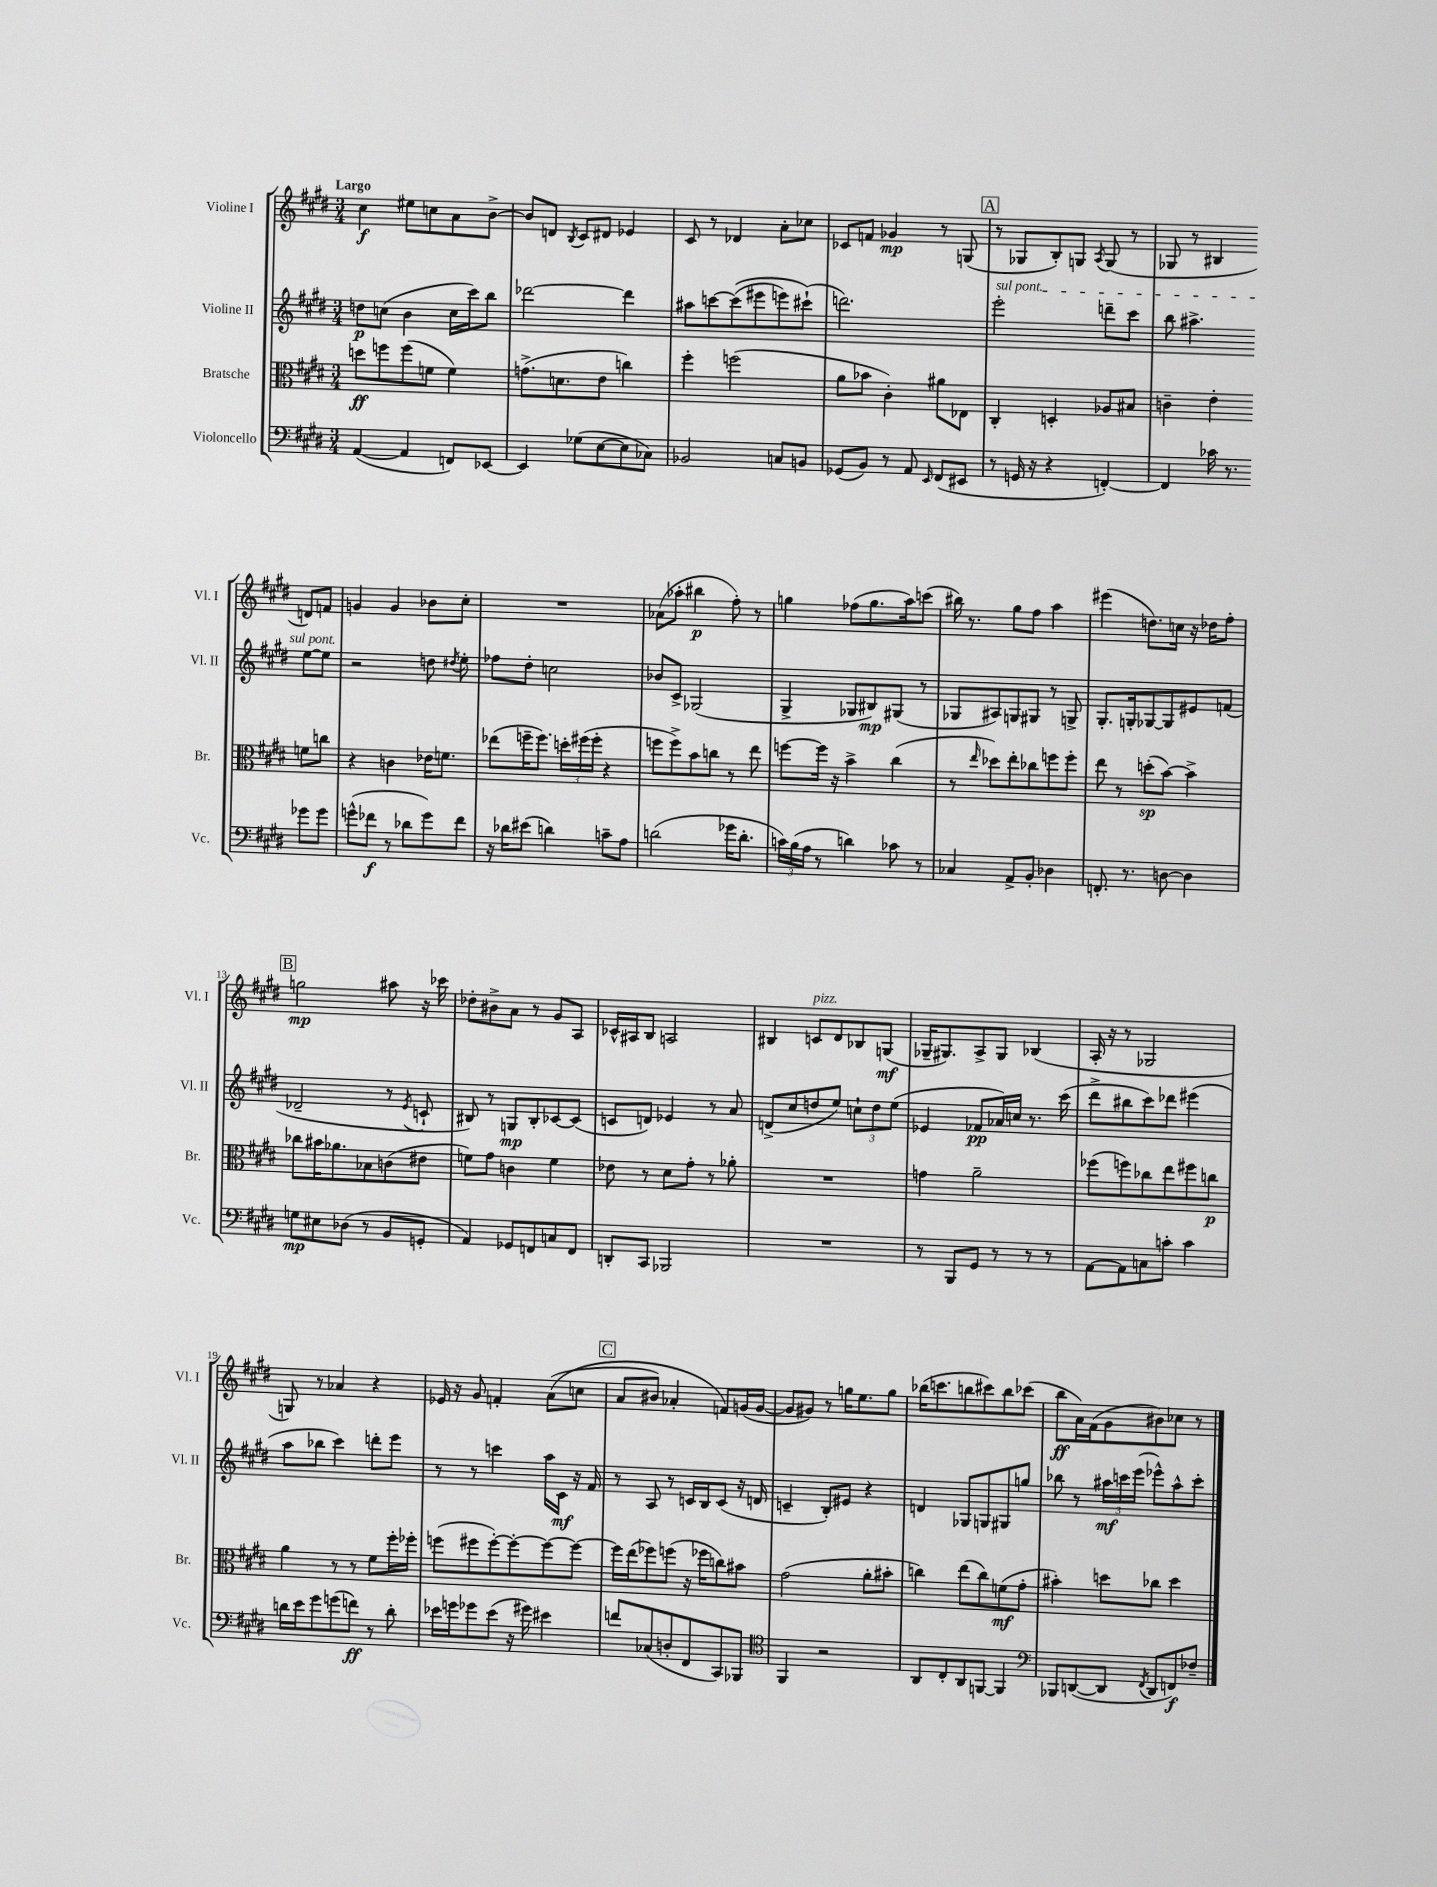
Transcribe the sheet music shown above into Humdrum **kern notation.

**kern	**dynam	**kern	**dynam	**kern	**dynam	**kern	**dynam
*part4	*part4	*part3	*part3	*part2	*part2	*part1	*part1
*staff4	*staff4	*staff3	*staff3	*staff2	*staff2	*staff1	*staff1
*I"Violoncello	*	*I"Bratsche	*	*I"Violine II	*	*I"Violine I	*
*I'Vc.	*	*I'Br.	*	*I'Vl. II	*	*I'Vl. I	*
*clefF4	*	*clefC3	*	*clefG2	*	*clefG2	*
*k[f#c#g#d#]	*	*k[f#c#g#d#]	*	*k[f#c#g#d#]	*	*k[f#c#g#d#]	*
*M3/4	*	*M3/4	*	*M3/4	*	*M3/4	*
=1	=1	=1	=1	=1	=1	=1	=1
!	!	!	!	!	!	!LO:TX:a:B:t=Largo	!
([4AA/	.	8ddn\L	ff	8ddn\L	p	4cc#\	f
.	.	8ffn\	.	(8ccn\J	.	.	.
4AA/]	.	(8ff\	.	4b\	.	8ee#X\L	.
.	.	8fn\J	.	.	.	8ccn\	.
8FFn/L)	.	4f\)	.	16cc\LL	.	8a\	.
.	.	.	.	16ccc#\J)	.	.	.
[8EE-X/J	.	.	.	8bb\J	.	[8b^\J	.
=2	=2	=2	=2	=2	=2	=2	=2
4EE-/]	.	(8.gn^\L	.	[2ddd-X\	.	8b/L]	.
.	.	.	.	.	.	8dn/J	.
.	.	8.dn\	.	.	.	.	.
.	.	.	.	.	.	8qB/	.
(8G-X\L	.	.	.	.	.	8c#/L	.
[8E\	.	8e\J	.	.	.	8d#X/J	.
8E\]	.	4ccn\)	.	4ddd-\]	.	4e-X/	.
8C-X\J)	.	.	.	.	.	.	.
=3	=3	=3	=3	=3	=3	=3	=3
2BB-X/	.	4ff#'\	.	8aa#X\L	.	8c#/	.
.	.	.	.	[8cccn\	.	8r	.
.	.	(2ffn\	.	((8ccc\]	.	4d-X/	.
.	.	.	.	8eee#X\	.	.	.
8Cn/L	.	.	.	8eeen\)	.	8a'\L	.
8BBn/J	.	.	.	(8ccc#X`\J)	.	8cc-X\J	.
=4	=4	=4	=4	=4	=4	=4	=4
(8GG-X/L	.	8a\L	.	2.dddn\)	.	8c-X/L	.
8BB/J)	.	8b-X\J	.	.	.	8fn/J	.
8r	.	4c#'\)	.	.	.	4g-X/	mp
8AA/	.	.	.	.	.	.	.
16qqEE/	.	.	.	.	.	.	.
(8FF#/L	.	8a#X\L	.	.	.	8r	.
8EE#X/J	.	8E-X\J	.	.	.	(8Gn/	.
!!LO:REH:place=s1:t=A
=5	=5	=5	=5	=5	=5	=5	=5
!	!	!	!	!LO:TX:a:i:t=sul pont.	!	!	!
8r	.	4C#'/	.	2eee'\	.	8r	.
16GGn/	.	.	.	.	.	8G-X/L	.
16r	.	.	.	.	.	.	.
4r	.	4Dn'/	.	.	.	8B'/)	.
.	.	.	.	.	.	8Gn/J	.
.	.	.	.	.	.	8qA/	.
[4FFn'/)	.	8A-X/L	.	8dddn~\L	.	(8G/	.
.	.	8B#X/J	.	8ccc#\J	.	8r	.
=6	=6	=6	=6	=6	=6	=6	=6
4FF/]	.	4cn~\	.	8bb\	.	8G-X/	.
.	.	.	.	4.aa#X^\	.	8r	.
16c-X\	.	4e'\	.	.	.	4B#X/	.
8.r	.	.	.	.	.	.	.
8g-X\L	.	8fn\L	.	[8ee\L	.	8dn/L)	.
8g-\J	.	8ccn\J	.	8ee\J]	.	8fn/J	.
!!LO:LB:g=z
=7	=7	=7	=7	=7	=7	=7	=7
(8gn^^\L	.	4r	.	2r	.	4gn/	.
8f-X\J	f	.	.	.	.	.	.
8r	.	4cn\	.	.	.	4g/	.
8d-X\L	.	.	.	.	.	.	.
8g\)	.	16e-X\KL	.	8ddn\	.	8b-X\L	.
.	.	8.fn\J	.	.	.	.	.
.	.	.	.	8qdd#X/	.	.	.
8f-\J	.	.	.	8ee'\	.	8cc#'\J	.
=8	=8	=8	=8	=8	=8	=8	=8
16r	.	(8ee-X\L	.	8ff-X\L	.	2.r	.
16d-X\KL	.	.	.	.	.	.	.
(8e#X\J	.	16ffn~\K	.	8dd#'\J	.	.	.
.	.	8.ff\J)	.	.	.	.	.
4dn\)	.	.	.	2ccn\	.	.	.
.	.	24ddn'\LL	.	.	.	.	.
.	.	(24ff#X\	.	.	.	.	.
.	.	24ff#'\JJ	.	.	.	.	.
8cn~\L	.	4r	.	.	.	.	.
8A\J	.	.	.	.	.	.	.
=9	=9	=9	=9	=9	=9	=9	=9
(2dn\	.	8ffn\L	.	8b-X/L	.	(8a-X\L	.
.	.	8ff^\)	.	8c#^/J	.	8aa-X'\J	.
.	.	8b\	.	(2G-X/	.	4bb#X\	p
.	.	8ccn\J	.	.	.	.	.
16g-X\KL	.	8r	.	.	.	8ff#'\)	.
8.d'\J	.	.	.	.	.	.	.
.	.	8ee\	.	.	.	8r	.
=10	=10	=10	=10	=10	=10	=10	=10
24cn\LL)	.	[8ffn\L	.	4G#^/	.	4ggn\	.
(24B\	.	.	.	.	.	.	.
24A\JJ	.	.	.	.	.	.	.
8r	.	16ff\Jk]	.	.	.	.	.
.	.	16r	.	.	.	.	.
4dn\)	.	4b^\	.	8G-X/L	.	(8ff-X\L	.
.	.	.	.	8B#X/)	mp	8.gg\	.
8c-X\	.	(4cc#\	.	(8G#X/J	.	.	.
.	.	.	.	.	.	16aa\k)	.
8r	.	.	.	8r	.	(8cccn\J	.
=11	=11	=11	=11	=11	=11	=11	=11
4C-X/	.	8r	.	8G-X/L	.	16bb#X\)	.
.	.	.	.	.	.	8.r	.
.	.	16qqee/	.	.	.	.	.
.	.	8dd-X\L)	.	8A#X/)	.	.	.
8AA^/L	.	8ee'\	.	8Gn/	.	8gg#\L	.
8BB'/J	.	8cc-X\	.	8G#X/J	.	8ff#\J	.
4D-X\	.	8ffn\	.	8r	.	4aa\	.
.	.	8ff'\J	.	8Gn^/	.	.	.
=12	=12	=12	=12	=12	=12	=12	=12
8.FFn'/	.	8ee\	.	8.G#'/L	.	(4eee#X\	.
.	.	8r	.	.	.	.	.
8.r	.	.	.	16Gn'/k	.	.	.
.	.	(8ddn'\L	sp	[8G-X/	.	8.ddn\L)	.
[8Dn\	.	[8b\J)	.	8G-/]	.	.	.
.	.	.	.	.	.	16ccn\Jk	.
4D\]	.	4b^\]	.	8e#X/	.	16r	.
.	.	.	.	.	.	16dd-X\KL	.
.	.	.	.	(8fn/J	.	8ff#'\J	.
!!LO:LB:g=z
!!LO:REH:place=s1:t=B
=13	=13	=13	=13	=13	=13	=13	=13
8Gn\L	mp	8cc-X\L	.	2d-X~/	.	2ggn\	mp
8E#X\	.	16b#X\K	.	.	.	.	.
.	.	8.a-X\	.	.	.	.	.
(8D-X\J	.	.	.	.	.	.	.
8r	.	8B-X\	.	.	.	.	.
8BB/L	.	(8cn\	.	8r	.	8aa#X\	.
.	.	.	.	8qe/	.	.	.
8GGn'/J	.	8e#X\J	.	8cn`/	.	16r	.
.	.	.	.	.	.	16ccc-X\	.
=14	=14	=14	=14	=14	=14	=14	=14
4AA/)	.	8fn\L)	.	8B#X/)	.	8dd-X'\L	.
.	.	8g#\J	.	8r	.	8b#X^\	.
8GG-X/L	.	4cn\	.	8Gn/L	mp	8a\J	.
8FFn/	.	.	.	8B#'/	.	8r	.
8Cn/	.	4f\	.	[8c-X/	.	8g#/L	.
8FF/J	.	.	.	(8c-/J]	.	8A/J	.
=15	=15	=15	=15	=15	=15	=15	=15
8DDn'/L	.	8e-X\	.	8cn/L	.	16c-X^^/LL	.
.	.	.	.	.	.	16A#X/J	.
8CC#/J	.	8r	.	8dn/J)	.	8B/J	.
2BBB-X/	.	8d#\L	.	4e-X/	.	2An/	.
.	.	8g#'\J	.	.	.	.	.
.	.	8r	.	8r	.	.	.
.	.	8a-X'\	.	8a/	.	.	.
=16	=16	=16	=16	=16	=16	=16	=16
2.r	.	2.r	.	(8dn^/L	.	4B#X/	.
.	.	.	.	8cc#/	.	.	.
!	!	!	!	!	!	!LO:TX:a:i:t=pizz.	!
.	.	.	.	8ddn/	.	8cn/L	.
.	.	.	.	8ee/J)	.	8d#/	.
.	.	.	.	12ccn`\L	.	8B-X/	.
.	.	.	.	12dd\	.	.	.
.	.	.	.	.	.	(8Gn/J	mf
.	.	.	.	(12ee\J	.	.	.
=17	=17	=17	=17	=17	=17	=17	=17
8r	.	4gn\	.	4e-X/	.	16G-X~/KL	.
.	.	.	.	.	.	8.G#X/)	.
8BBB/L	.	.	.	.	.	.	.
8GG#/J	.	2a~\	.	8f-X/L	pp	8A^/	.
8r	.	.	.	16a-X/L)	.	8G#/J	.
.	.	.	.	16ccn/JJ	.	.	.
8r	.	.	.	8.r	.	(4B-X/	.
8r	.	.	.	.	.	.	.
.	.	.	.	(16ccc#\	.	.	.
=18	=18	=18	=18	=18	=18	=18	=18
[8AA\L	.	(8ff-X\L	.	8ddd#^\L	.	16A'/	.
.	.	.	.	.	.	16r	.
8AA\]	.	8ffn\)	.	8bb#X\	.	8r	.
8Cn\	.	8cc-X\	.	8ccc#\)	.	2G-X/	.
8cn'\J	.	8ee\	.	8ddd-X\J	.	.	.
4c\	.	8ff#X\	.	(4eee#X\	.	.	.
.	.	8ccn\J	p	.	.	.	.
!!LO:LB:g=z
=19	=19	=19	=19	=19	=19	=19	=19
16dn\LL	.	4a\	.	8aa\L	.	8Gn/)	.
16e\J	.	.	.	.	.	.	.
8g#\	.	.	.	8bb-X\J	.	8r	.
(8gn\	.	8r	.	4ccc#\)	.	4a-X/	.
8fn\J)	ff	8r	.	.	.	.	.
8r	.	8f#\L	.	8dddn'\L	.	4r	.
8d'\	.	16ff#'\L	.	8eee\J	.	.	.
.	.	16ff-X'\JJ	.	.	.	.	.
=20	=20	=20	=20	=20	=20	=20	=20
16e-X\LL	.	(8ffn\L	.	8r	.	16e-X/	.
16gn\J	.	.	.	.	.	16r	.
8g-X\	.	8ff#X\	.	8r	.	8g#/	.
(8e-\J	.	[8ff#'\)	.	4cccn\	.	4fn'/	.
16r	.	8ff#'\_	.	.	.	.	.
16g#X\)	.	.	.	.	.	.	.
4e#X\	.	8ff#\_	.	16aa\LL	.	((8a\L	.
.	.	.	.	16c#\JJ	mf	.	.
.	.	8ff#\J_	.	16r	.	8ccn\J	.
.	.	.	.	16f#/	.	.	.
!!LO:REH:place=s1:t=C
=21	=21	=21	=21	=21	=21	=21	=21
8fn/L	.	16ff#\LL]	.	8r	.	8a/L	.
.	.	(16ee\J	.	.	.	.	.
(8C-X/	.	8ff-X\)	.	8A/	.	8b#X/J)	.
8Dn'/	.	(8ffn\J	.	8r	.	4a-X'/	.
8FF#/	.	16r	.	16cn/LL	.	.	.
.	.	16ff-X\KL	.	16B/J	.	.	.
8CC#/)	.	8ccn\)	.	(8c/J	.	8fn/L)	.
8BBB-X/J	.	8b#X\J	.	16r	.	(16gn/L	.
.	.	.	.	16dn/	.	[16g/JJ	.
=22	=22	=22	=22	=22	=22	=22	=22
*clefC4	*	*	*	*	*	*	*
4FF#/	.	(2g#\	.	4cn~/	.	8g/L]	.
.	.	.	.	.	.	8g#X/J)	.
2r	.	.	.	8B'/L)	.	8r	.
.	.	.	.	8e#X/J	.	16ggn\KL	.
.	.	.	.	.	.	8.ee\	.
.	.	8a'\L	.	4r	.	.	.
.	.	8b#X'\J	.	.	.	8gg\J	.
=23	=23	=23	=23	=23	=23	=23	=23
8AA/L	.	4ccn\)	.	4dn/	.	(16bb-X\KL	.
.	.	.	.	.	.	8.cccn\	.
8C#'/	.	.	.	.	.	.	.
8AA/	.	(8ee\L	.	8G-X/L	.	8bbn\	.
[8FFn/J	.	8cc\)	.	8Gn/	.	8ccc#X\)	.
4FF/]	.	(8fn\	mf	8G#X/	.	8bb\	.
.	.	8g#'\J	.	8ggn/J	.	(8ccc-X\J	.
=24	=24	=24	=24	=24	=24	=24	=24
*clefF4	*	*	*	*	*	*	*
8BBB-X/L	.	4b#X'\)	.	8bb-X\	.	8bb\L	ff
([8DDn/	.	.	.	8r	.	16a\L)	.
.	.	.	.	.	.	(16f#\J	.
8DD/J]	.	8ddn\L	.	24aa#X\LL	mf	8g#\	.
.	.	.	.	24cccn\	.	.	.
.	.	.	.	(24eee\JJ	.	.	.
8qFF#/	.	.	.	.	.	.	.
8DD/L	.	8cc-X\J	.	8eee-X^^\L)	.	8b#X\)	.
8FFn/)	f	4dd\	.	8aa#^^\	.	8cc-X\J	.
8F-X~/J	.	.	.	8ccc'\J	.	8r	.
==	==	==	==	==	==	==	==
*-	*-	*-	*-	*-	*-	*-	*-
